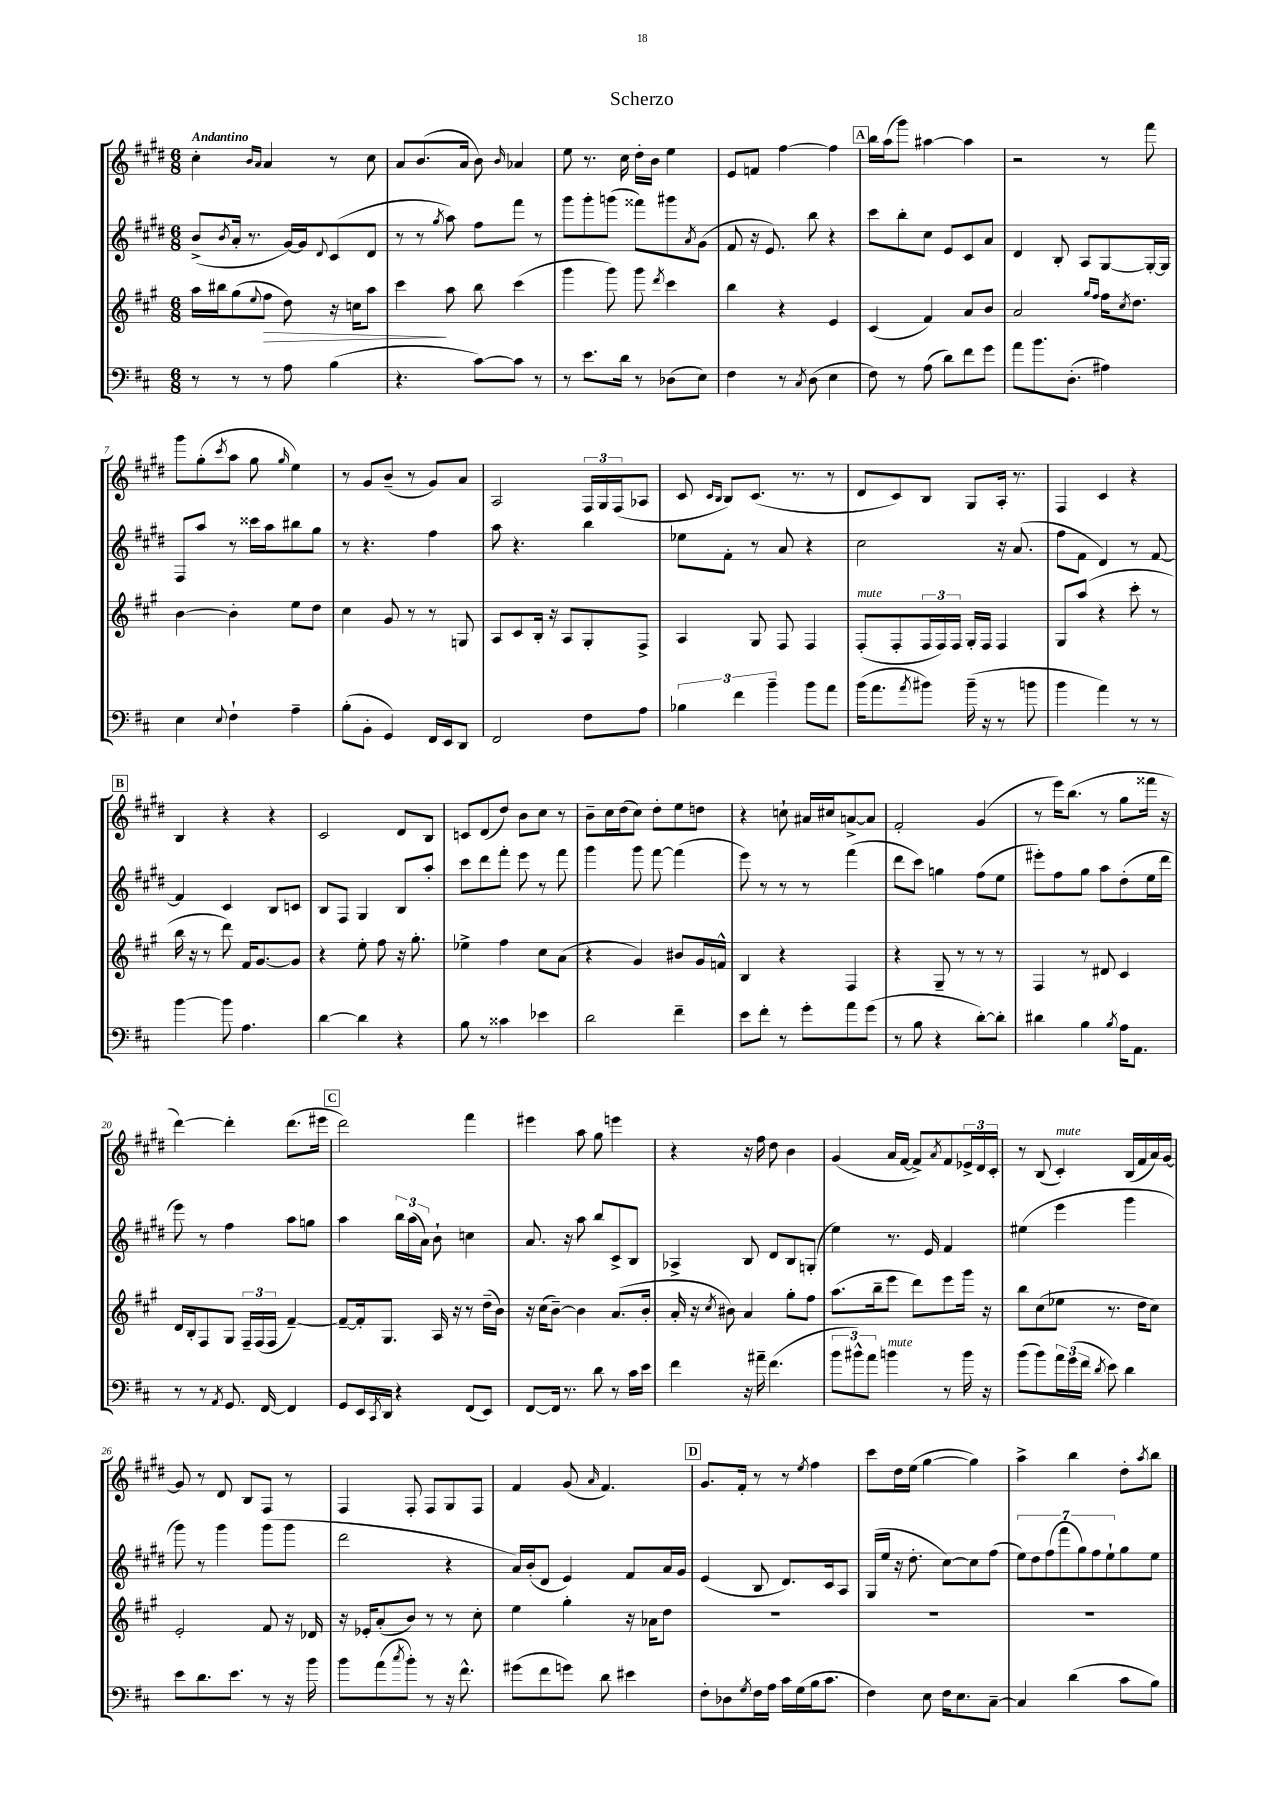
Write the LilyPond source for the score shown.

\header { title = "Scherzo" }
<<
\new StaffGroup <<
\new Staff = "s0" {
    \clef treble \key e \major \numericTimeSignature \time 6/8 \tempo "Andantino"
    cis''4-. \grace { b'16 a'16 } a'4 r8 cis''8 |
    a'8 b'8.( a'16 b'8) \grace { b'16 } aes'4 |
    e''8 r8. cis''16 dis''16-. b'16 e''4 |
    e'8 f'8 fis''4~ fis''4 |
    \mark \markup { \box "A" } b''16 a''16( gis'''8) ais''4~ ais''4 |
    r2 r8 fis'''8 |
    gis'''8 gis''8-.( \acciaccatura { cis'''8 } a''8 gis''8 \grace { gis''16 } e''4) |
    r8 gis'8 b'8--( r8 gis'8) a'8 |
    a2 \tuplet 3/2 { fis16 gis16 fis16( } aes8 |
    cis'8 \grace { cis'16 b16 } b8) cis'8.( r8. r8 |
    dis'8 cis'8) b8 gis8 a16-. r8. |
    fis4 cis'4 r4 |
    \mark \markup { \box "B" } b4 r4 r4 |
    cis'2 dis'8 b8 |
    c'8 dis'8( dis''8) b'8 cis''8 r8 |
    b'8-- cis''16 dis''16( cis''8) dis''8-. e''8 d''8 |
    r4 c''8-! ais'16 cis''16 a'8~-> a'8 |
    fis'2-. gis'4( |
    r8 e'''16) b''8.( r8 gis''8 fisis'''16 r16 |
    dis'''4~) dis'''4-. dis'''8.( eis'''16 |
    \mark \markup { \box "C" } dis'''2) fis'''4 |
    eis'''4 a''8 gis''8 e'''4 |
    r4 r16 fis''16 dis''8 b'4 |
    gis'4( a'16 fis'16~ fis'8->) \acciaccatura { a'8 } fis'8 \tuplet 3/2 { ees'16-> dis'16 cis'16-. } |
    r8 b8( cis'4-.^\markup { \italic "mute" }) b16( fis'16 a'16) gis'16~ |
    gis'8 r8 dis'8 b8 fis8 r8 |
    fis4 fis8-. fis8 gis8 fis8 |
    fis'4 gis'8( \grace { a'16 } fis'4.) |
    \mark \markup { \box "D" } gis'8. fis'16-. r8 r8 \acciaccatura { e''8 } fis''4 |
    cis'''8 dis''16 e''16( gis''4~ gis''4) |
    a''4-> b''4 dis''8-. \acciaccatura { a''8 } b''8 \bar "|." |
}
\new Staff = "s1" {
    \clef treble \key e \major \numericTimeSignature \time 6/8
    b'8->( \acciaccatura { b'8 } a'16-. r8. gis'16~) gis'16 \appoggiatura { dis'8 } cis'8( dis'8 |
    r8 r8 \acciaccatura { gis''8 } a''8) fis''8 fis'''8 r8 |
    gis'''8 gis'''8-. g'''8( fisis'''8) gis'''8 \acciaccatura { a'8 } gis'8( |
    fis'8 r16 e'8.) b''8 r4 |
    \mark \markup { \box "A" } cis'''8 b''8-. cis''8 e'8 cis'8 a'8 |
    dis'4 b8-. a8 gis8~ gis16~-. gis16 |
    fis8 a''8 r8 cisis'''16 a''16 bis''8 gis''8 |
    r8 r4. fis''4 |
    a''8 r4. b''4 |
    ees''8 fis'8-. r8 a'8 r4 |
    cis''2 r16 a'8.( |
    fis''8 fis'8 dis'4) r8 fis'8~ |
    \mark \markup { \box "B" } fis'4 cis'4 b8 c'8 |
    b8 fis8 gis4 b8 a''8-. |
    cis'''8 dis'''8 fis'''8-. e'''8 r8 fis'''8 |
    gis'''4 gis'''8 fis'''8~ fis'''4( |
    e'''8) r8 r8 r8 fis'''4( |
    dis'''8 cis'''8) g''4 fis''8( e''8 |
    eis'''8-.) fis''8 gis''8 a''8 dis''8-.( e''16 dis'''16 |
    e'''8) r8 fis''4 a''8 g''8 |
    \mark \markup { \box "C" } a''4 \tuplet 3/2 { b''16 a''16( a'16) } b'8-! c''4 |
    a'8. r16 a''8 b''8 cis'8-> b8 |
    aes4-> b8 dis'8 b8 g8-.( |
    e''4) r8. e'16 fis'4 |
    eis''4( e'''4 gis'''4 |
    gis'''8) r8 gis'''4 gis'''8( gis'''8 |
    dis'''2 r4 |
    a'16) b'16-.( dis'8 e'4) fis'8 a'16 gis'16 |
    \mark \markup { \box "D" } e'4( b8 dis'8.) cis'16 a8 |
    gis16( e''16 r16 dis''8.-. cis''8~) cis''8 fis''8( |
    \tuplet 7/4 { e''8) dis''8 fis''8( fis'''8 gis''8) fis''8 e''8-! } gis''8 e''8 \bar "|." |
}
\new Staff = "s2" {
    \clef treble \key a \major \numericTimeSignature \time 6/8
    a''16 bis''16 gis''8( \appoggiatura { e''8 } fis''8\> d''8) r16 c''16 a''8 |
    cis'''4\! a''8 b''8 cis'''4( |
    gis'''4 gis'''8) gis'''8 \acciaccatura { d'''8 } cis'''4 |
    b''4 r4 e'4 |
    \mark \markup { \box "A" } cis'4( fis'4) a'8 b'8 |
    a'2 \grace { gis''16 fis''16 } fis''16 \acciaccatura { cis''8 } d''8. |
    b'4~ b'4-. e''8 d''8 |
    cis''4 gis'8 r8 r8 g8 |
    a8 cis'8 b16-. r16 a8 gis8-. fis8-> |
    a4 gis8 fis8 fis4 |
    fis8-.^\markup { \italic "mute" }( fis8-. \tuplet 3/2 { fis16 fis16) fis16 } gis16-. fis16 fis4 |
    gis8 a''8( r4 cis'''8-. r8 |
    \mark \markup { \box "B" } b''16 r16 r8 d'''8) fis'16 gis'8.~ gis'8 |
    r4 e''8-. fis''8 r16 gis''8.-. |
    ees''4-> fis''4 cis''8 a'8( |
    r4 gis'4) bis'8 gis'16 f'16-^ |
    b4 r4 fis4 |
    r4 gis8-- r8 r8 r8 |
    fis4 r8 dis'8 cis'4 |
    d'16 b16-. fis8 gis8 \tuplet 3/2 { fis16-- fis16( fis16 } fis'4~--) |
    \mark \markup { \box "C" } fis'8~-- fis'16-. gis8. a16 r16 r8 d''16--( b'16) |
    r16 cis''16( b'8~--) b'4 a'8.( b'16-. |
    a'16-. r16 \acciaccatura { cis''8 } bis'8) a'4 gis''8-. fis''8 |
    a''8.( b''16-- e'''8 d'''8) e'''8 gis'''16 r16 |
    b''8 cis''8( ees''8 r8. d''16 cis''8) |
    e'2-. fis'8 r16 des'16 |
    r16 ees'16-. a'8-.( b'8) r8 r8 cis''8-. |
    e''4 gis''4-. r16 aes'16 d''8 |
    \mark \markup { \box "D" } R2. |
    R2. |
    R2. \bar "|." |
}
\new Staff = "s3" {
    \clef bass \key d \major \numericTimeSignature \time 6/8
    r8 r8 r8 a8 b4( |
    r4. cis'8~) cis'8 r8 |
    r8 e'8. d'16 r8 des8( e8) |
    fis4 r8 \acciaccatura { cis8 } d8( e4 |
    \mark \markup { \box "A" } fis8) r8 a8( d'8) fis'8 g'8 |
    a'8 b'8. d8.-.( ais4) |
    e4 \appoggiatura { e8 } fis4-! a4-- |
    b8-.( b,8-. g,4) fis,16 e,16 d,8 |
    fis,2 fis8 a8 |
    \tuplet 3/2 { bes4 fis'4 b'4-- } b'8 a'8 |
    b'16( a'8. \acciaccatura { a'8 } bis'8) bis'16--( r16 r8 b'8 |
    b'4 a'4) r8 r8 |
    \mark \markup { \box "B" } b'4~ b'8 a4. |
    d'4~ d'4 r4 |
    b8 r8 cisis'4 ees'4 |
    d'2 fis'4-- |
    e'8 fis'8-. r8 g'8-. a'8 g'8( |
    r8 b8 r4 d'8~-.) d'8-. |
    dis'4 b4 \acciaccatura { b8 } a16 a,8. |
    r8 r8 \acciaccatura { a,8 } g,8. fis,16~ fis,4 |
    \mark \markup { \box "C" } g,8 e,16 \acciaccatura { cis,8 } d,16 r4 fis,8( e,8) |
    fis,8~ fis,16 r8. d'8 r8 cis'16 e'16 |
    fis'4 r16 ais'16-- fis'4.( |
    \tuplet 3/2 { b'8 bis'8-^) a'8 } b'4^\markup { \italic "mute" } r8 b'16 r16 |
    b'8( b'8) \tuplet 3/2 { a'16 g'16( fis'16 } \acciaccatura { d'8 } e'8) d'4 |
    e'8 d'8. e'8. r8 r16 b'16 |
    b'8 a'8( \acciaccatura { cis''8 } b'8-.) r8 r16 fis'8.-^ |
    gis'8( fis'8 g'8) d'8 eis'4 |
    \mark \markup { \box "D" } fis8-. des8 \acciaccatura { g8 } fis16 a16 cis'16 g16( b16 cis'8. |
    fis4) e8 fis16 e8. cis8~-- |
    cis4 d'4( cis'8 b8) \bar "|." |
}
>>
>>
